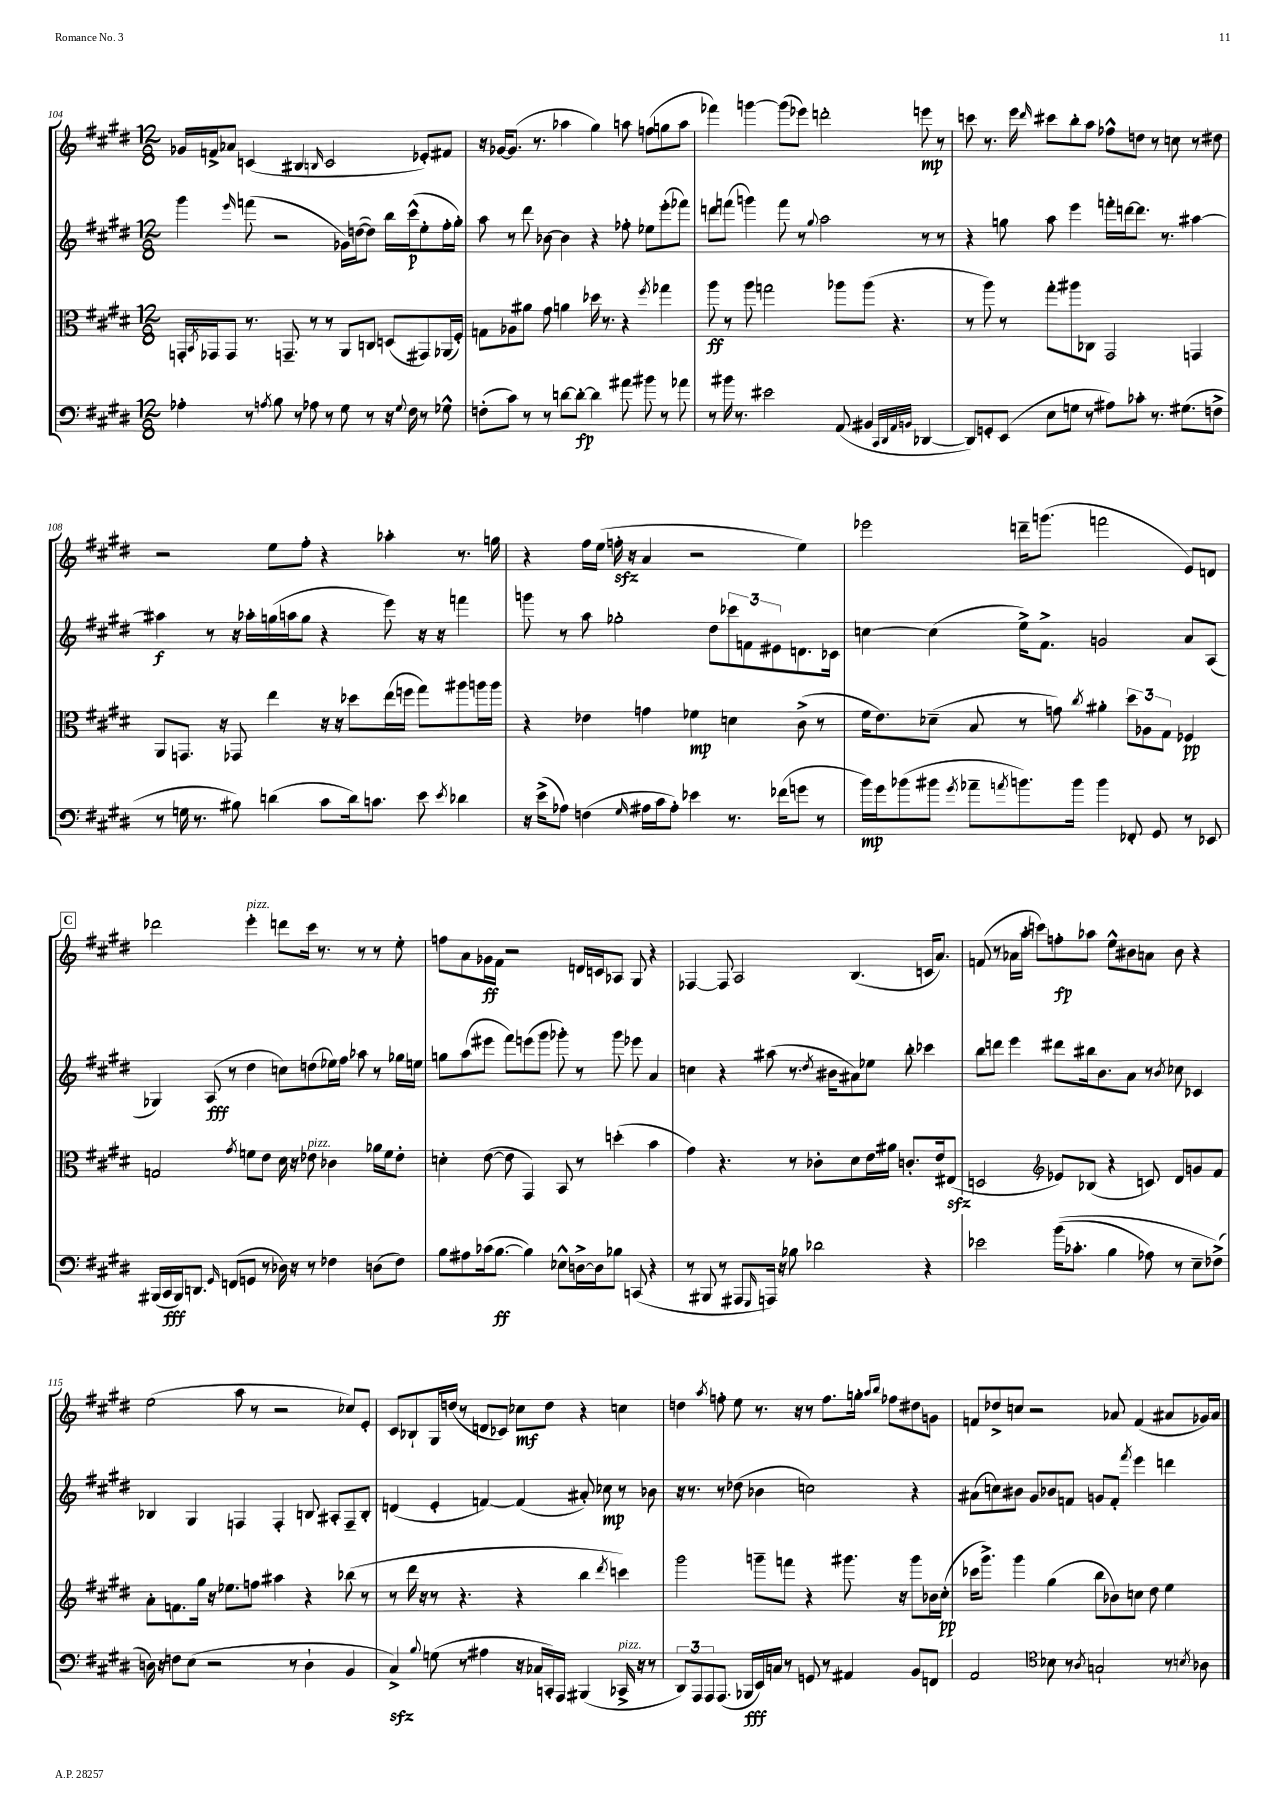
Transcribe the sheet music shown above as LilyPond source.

<<
\new StaffGroup <<
\new Staff = "s0" {
    \clef treble \key e \major \numericTimeSignature \time 12/8
    ges'16 f'16-> aes'8 c'4( bis4 \grace { b16 } c'2 ees'8-.) fis'8 |
    r16 ges'16~ ges'8.( r8. aes''4 gis''4) a''8 f''8( g''8 a''8 |
    fes'''4) g'''4~ g'''8( ees'''8) d'''2-. e'''8\mp r8 |
    c'''8 r8. e'''16 \grace { dis'''16 } cis'''8 b''8-. a''8 fes''8-^ d''8 r8 c''8 r8 dis''8 |
    r2 e''8 fis''8-. r4 aes''4-. r8. g''16 |
    r4 fis''16 e''16( f''16-.\sfz r16 a'4 r2 e''4) |
    ees'''2 d'''16-- g'''8.( f'''2 e'8) d'8 |
    \mark \markup { \box "C" } des'''2 e'''4-.^\markup { \italic "pizz." } d'''8 cis'''16 r8. r8 r8 e''8-. |
    f''8 a'8 ges'16\ff fis'16 r2 d'16 c'16 aes8 gis8 r4 |
    fes4~ fes8 a2 b4.( c'16 a'8.) |
    f'8( r8 aes'16 a''16-. c'''8) f''8-.\fp aes''8 e''8-^ bis'8 a'8 bis'8 r4 |
    e''2( a''8 r8 r2 ces''8) e'8-. |
    cis'8 bes8-! gis16 d''16( r8 d'8 ces'8) ces''8\mf d''8 r4 c''4 |
    d''4 \acciaccatura { a''8 } f''8-. e''8 r8. r16 r8 f''8. g''16-. \grace { a''16 b''16 } fes''8 dis''8 g'8 |
    f'8 des''8-> c''8 r2 aes'8 f'4( ais'8 ges'16) ais'16 \bar "|." |
}
\new Staff = "s1" {
    \clef treble \key e \major \numericTimeSignature \time 12/8
    gis'''4 \grace { e'''16 } f'''8( r2 ges'16) d''16~( d''8) b''16 cis'''16-^\p( e''8-. fis''16-. gis''16-.) |
    a''8 r8 dis'''8 bes'8~ bes'4 r4 fes''8-. ees''8 e'''8-.( fes'''8) |
    d'''8 f'''8( g'''4) f'''8 r8 \appoggiatura { gis''8 } a''2 r8 r8 |
    r4 g''8 a''8 e'''4 f'''16-. d'''16~ d'''8. r8. ais''4~ |
    ais''4\f r8 r16 aes''16-. g''16( a''16 g''8 r4 e'''8) r16 r16 f'''4 |
    g'''8 r8 a''8 ges''2-. dis''8 \tuplet 3/2 { ces'''8 f'8 eis'8 } d'8. ces'16 |
    c''4~ c''4( e''16->) fis'8.-> g'2 a'8 a8( |
    \mark \markup { \box "C" } ges4) a8\fff( r8 dis''4 c''8) d''8( ees''16) fis''16 aes''8 r8 ges''16 e''16 |
    g''8 a''8( eis'''8 fis'''8) e'''8( gis'''8 ges'''8-.) r8 ges'''8 ees'''8 a'4 |
    c''4 r4 ais''8( r8. \acciaccatura { dis''8 } bis'16 ais'8) ees''8 b''8-. ces'''4 |
    b''8 d'''8 e'''4 dis'''8 bis''16 b'8. a'8 r8 \acciaccatura { b'8 } ces''8 ces'4 |
    bes4 gis4 f4 f4-. b8 ais8-. f8-- b8-. |
    d'4( e'4-. f'4~) f'4( ais'8-.) ces''8\mp r8 bes'8 |
    r16 r8. r8 des''8( bes'4 c''2) r4 |
    ais'8( c''8) bis'8 gis'8 bes'8 f'8 g'8 f'8-. \acciaccatura { fis'''8 } e'''4 d'''4 \bar "|." |
}
\new Staff = "s2" {
    \clef alto \key e \major \numericTimeSignature \time 12/8
    g,16-. \acciaccatura { b,8 } ges,16 ges,8 r8. g,8.-- r8 r8 a,8 c8 d8( gis,8) aes,16( fis16-.) |
    g8 aes8 ais'8 gis'8 a'4 des''16 r8. r4 \acciaccatura { fis''8 } ges''4 |
    a''8\ff r8 a''8 g''2 aes''8 aes''8( r4. |
    r8 a''8) r8 gis''8-. ais''8 ces8 gis,2 g,4 |
    a,8 g,8. r16 ges,8 e''4 r16 r16 des''8 e''16( f''16 gis''8) ais''8 a''16 a''16 |
    r4 ees'4 g'4 fes'4\mp d'4 cis'8->( r8 |
    fis'16 e'8.) des'8--( b8 r8 g'8) \acciaccatura { cis''8 } ais'4-. \tuplet 3/2 { dis''8 aes8 gis8 } fes4\pp |
    \mark \markup { \box "C" } g2 \acciaccatura { gis'8 } f'8 e'8 dis'16 r16 ees'8^\markup { \italic "pizz." } ces'4 aes'16 f'16 ees'8-. |
    d'4-. e'8~( e'8 gis,4) b,8 r8 d''4-.( b'4 |
    gis'4) r4. r8 ces'8-. dis'8 e'16 ais'16 c'8.-. e'16 eis8\sfz( |
    d2 \clef treble ees'8) bes8( r4 c'8) dis'8 g'8 fis'8 |
    a'8-. f'8. gis''16 r16 ees''8. f''8 ais''4 r4 bes''8( r8 |
    r8 dis'''16 r16 r8 r4. r4 b''4 \acciaccatura { dis'''8 } c'''4) |
    gis'''2 g'''8-- f'''8 r4 gis'''8. r16 gis'''8 bes'16 cis''16-.\pp( |
    ces'''16 gis'''8.->) gis'''4 gis''4( b''8 bes'8) c''8 dis''8 e''4 \bar "|." |
}
\new Staff = "s3" {
    \clef bass \key e \major \numericTimeSignature \time 12/8
    aes4-. r8 \acciaccatura { a8 } b8 r8 aes8 r8 gis8 r8 r16 \appoggiatura { gis8 } fis16 r8 ges8-^ |
    f8-.( cis'8) r8 r8 d'8~ d'8~-.\fp d'4 ais'8 bis'8 r8 aes'8 |
    r8 bis'16 r8. eis'2 a,8( bis,4 \grace { cis,32 dis,32 a,32 b,32 } des,4~ |
    des,8) g,8-. e,8( e8 g8 r8 ais8) ces'8-. r8. gis8.( f8-> |
    r8 g16 r8. bis8) d'4( cis'8 d'16) c'8. e'8 \acciaccatura { e'8 } des'4 |
    r16 e'16->( aes8) f4( \grace { gis16 } ais16 cis'16 ais8-.) ees'4 r8. fes'16( g'8 r8 |
    b'16\mp) gis'16 bes'8( bis'8 \acciaccatura { gis'8 } aes'8-- \acciaccatura { a'8 } b'8.) b'16 b'4 fes,8-. gis,8 r8 ees,8 |
    \mark \markup { \box "C" } bis,,16( cis,16\fff bis,,16) d,8. \grace { gis,16 } f,8( g,8 r8 des16) r16 r8 fes4 d8( fes8) |
    b8 ais8 ces'16( b8.~\ff b4) ees8-^ d16~-> d16 bes8 c,8( r4 |
    r8 bis,,8 r8 ais,,8 \grace { gis,,16 } a,,16) r16 bes8 des'2 r4 |
    ees'2 b'16(\( ces'8.-. b4 aes8) r8 e8-- fes8->(\) |
    d16) r16 f8 e8( r2 r8 d4-! b,4 |
    cis4->\sfz) \appoggiatura { b8 } g8( r8 ais4 r16 ces16 c,16-.) a,,16 bis,,4( ces,16->^\markup { \italic "pizz." } r16 r8 |
    \tuplet 3/2 { dis,8) a,,8 a,,8 } a,,8.( bes,,16\fff e,16) c16 r8 g,8 r8 ais,4 b,8 f,8 |
    a,2 \clef tenor bes8 r8 \acciaccatura { a8 } g2-! r8 \acciaccatura { b8 } aes8 \bar "|." |
}
>>
>>
\layout { \context { \Score currentBarNumber = #104 } }
